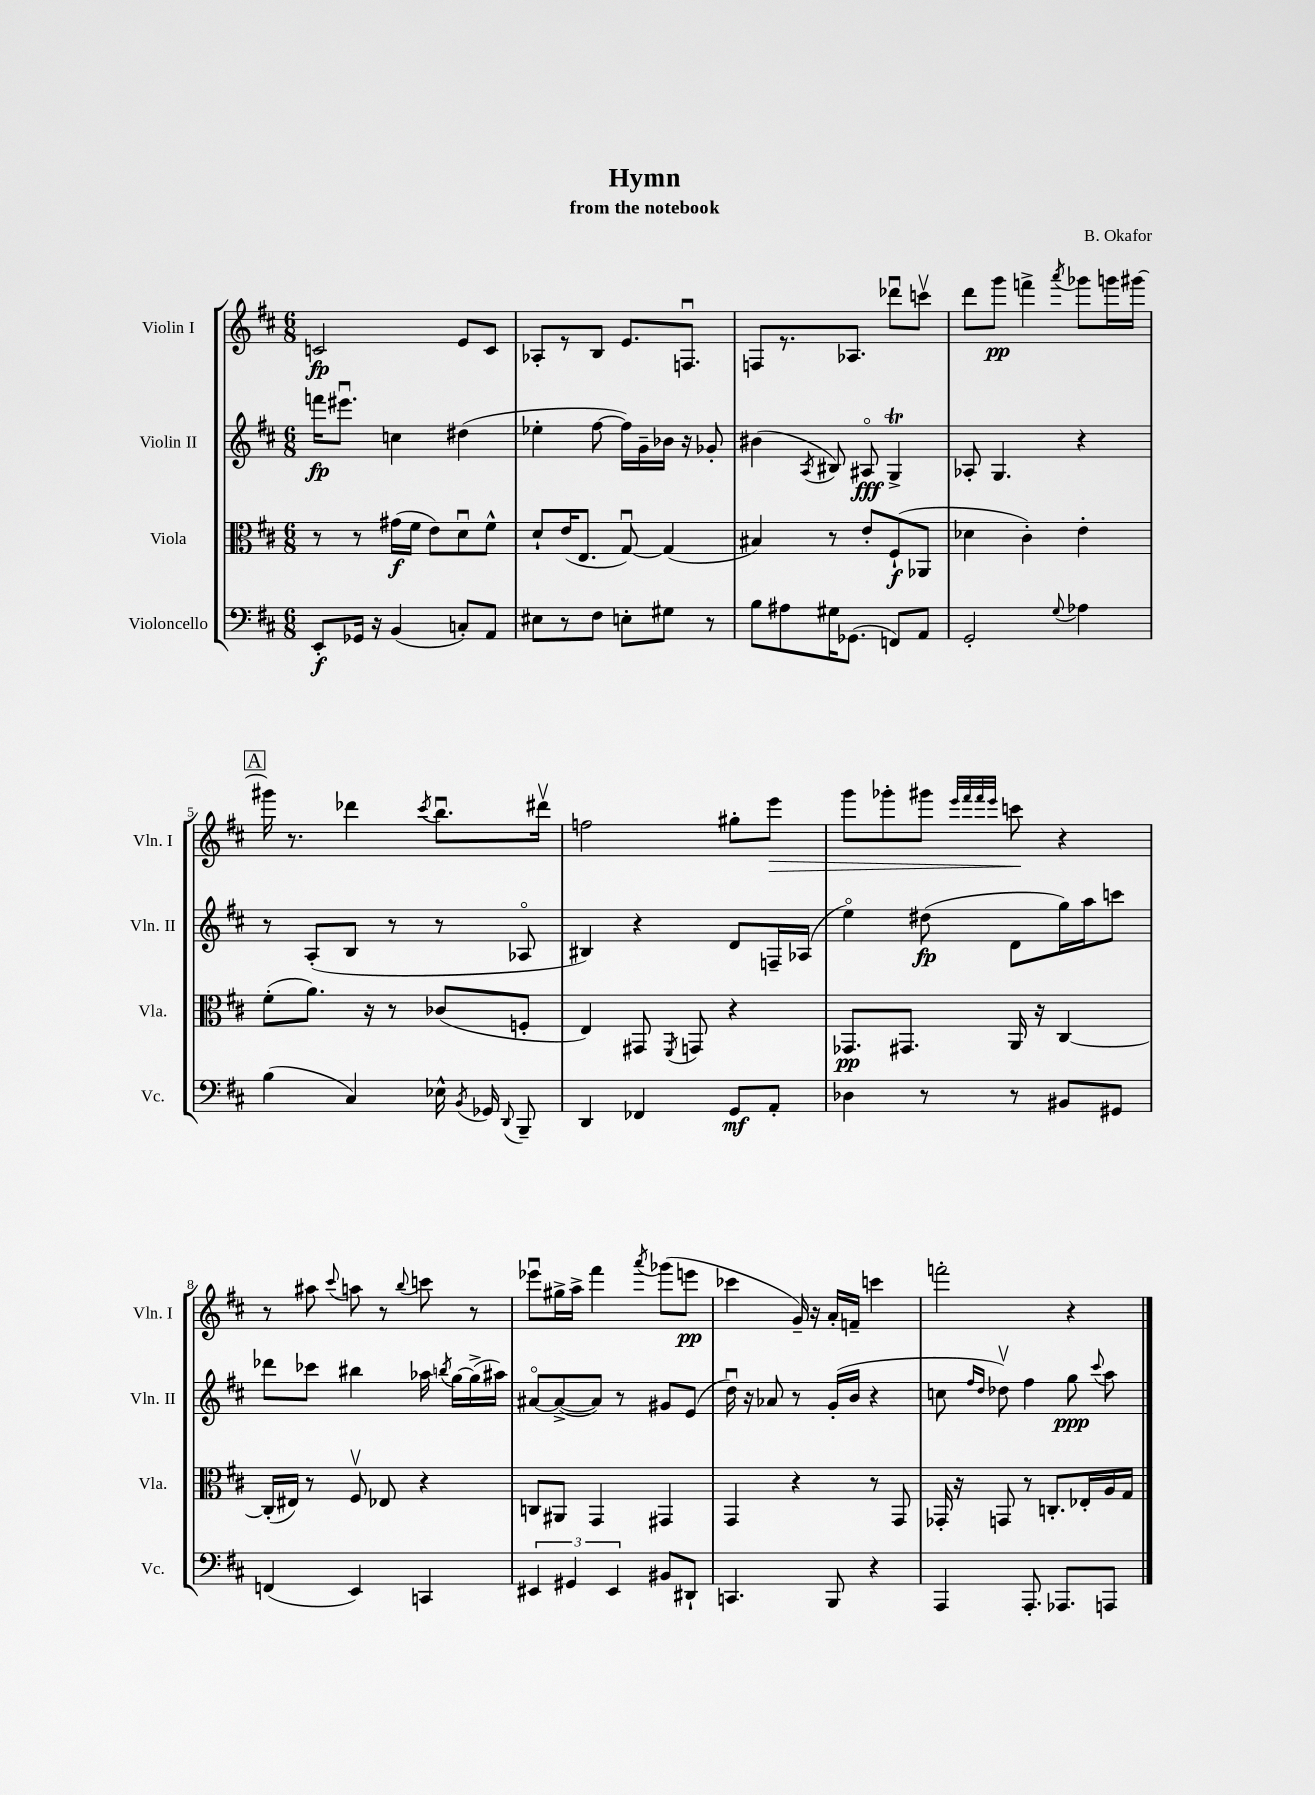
\header { title = "Hymn" composer = "B. Okafor" subtitle = "from the notebook" }
<<
\new StaffGroup <<
\new Staff = "s0" \with { instrumentName = "Violin I" shortInstrumentName = "Vln. I" } {
    \clef treble \key d \major \numericTimeSignature \time 6/8
    \autoBeamOff c'2\fp e'8[ c'8] |
    aes8[-. r8 b8] e'8.[ f8.]\downbow |
    f8[ r8. aes8.] des'''8[\downbow c'''8]\upbow |
    d'''8[ g'''8]\pp f'''4-> \acciaccatura { a'''8 } ges'''8[ g'''16 gis'''16]~ |
    \mark \markup { \box "A" } gis'''16 r8. des'''4 \acciaccatura { cis'''8 } b''8.[\downbow dis'''16]\upbow |
    f''2 gis''8[-. e'''8]\> |
    g'''8[ ges'''8-. gis'''8] \grace { e'''32[ fis'''32 fis'''32 e'''32] } c'''8\! r4 |
    r8 ais''8 \appoggiatura { cis'''8 } a''8 r8 \appoggiatura { b''8 } c'''8 r8 |
    ees'''8[\downbow gis''16-> a''16]-> fis'''4 \acciaccatura { a'''8 } ges'''8[( e'''8]\pp |
    ces'''4 g'16--) r16 a'16[-. f'16]-- c'''4 |
    f'''2-. r4 \bar "|." |
}
\new Staff = "s1" \with { instrumentName = "Violin II" shortInstrumentName = "Vln. II" } {
    \clef treble \key d \major \numericTimeSignature \time 6/8
    \autoBeamOff f'''16[\fp eis'''8.]\downbow c''4 dis''4( |
    ees''4-. fis''8~ fis''16[) g'16-- bes'16] r16 ges'8-. |
    bis'4( \acciaccatura { a8 } bis8) ais8\flageolet\fff g4->\trill |
    aes8-. g4. r4 |
    \mark \markup { \box "A" } r8 a8[-.( b8] r8 r8 aes8\flageolet |
    bis4) r4 d'8[ f16-- aes16]( |
    e''4\flageolet) dis''8\fp( d'8[ g''16) a''16 c'''8] |
    des'''8[ ces'''8] bis''4 aes''16 \acciaccatura { b''8 } g''16[~ g''16->( ais''16]) |
    ais'8[~\flageolet ais'8~->( ais'8]) r8 gis'8[ e'8]( |
    d''16\downbow) r16 aes'8 r8 g'16[-.( b'16] r4 |
    c''8 \grace { fis''16[ d''16] } des''8\upbow) fis''4 g''8\ppp \appoggiatura { cis'''8 } a''8 \bar "|." |
}
\new Staff = "s2" \with { instrumentName = "Viola" shortInstrumentName = "Vla." } {
    \clef alto \key d \major \numericTimeSignature \time 6/8
    \autoBeamOff r8 r8 gis'16[\f( fis'16] e'8[) d'8\downbow fis'8]-^ |
    d'8[-! e'16( e8.] g8~\downbow) g4( |
    bis4) r8 e'8[-. fis8-!\f( aes,8] |
    des'4 cis'4-.) e'4-. |
    \mark \markup { \box "A" } fis'8[-.( a'8.]) r16 r8 ces'8[( f8]-. |
    e4) gis,8 \acciaccatura { fis,8 } g,8 r4 |
    ges,8.[\pp gis,8.] a,16 r16 cis4~ |
    cis16[-.( eis16]) r8 fis8\upbow ees8 r4 |
    c8[ ais,8] g,4 gis,4 |
    g,4 r4 r8 g,8 |
    ges,16-. r16 g,8 r8 c8.[-. ees16-. a16 g16] \bar "|." |
}
\new Staff = "s3" \with { instrumentName = "Violoncello" shortInstrumentName = "Vc." } {
    \clef bass \key d \major \numericTimeSignature \time 6/8
    \autoBeamOff e,8[-.\f ges,16] r16 b,4( c8[-.) a,8] |
    eis8[ r8 fis8] e8[-. gis8] r8 |
    b8[ ais8 gis16 ges,8.]( f,8[) a,8] |
    g,2-. \appoggiatura { g8 } aes4 |
    \mark \markup { \box "A" } b4( cis4) ees16-^ \acciaccatura { b,8 } ges,16 \appoggiatura { d,8 } b,,8-- |
    d,4 fes,4 g,8[\mf a,8]-. |
    des4 r8 r8 bis,8[ gis,8] |
    f,4( e,4) c,4 |
    \tuplet 3/2 { eis,4 gis,4 eis,4 } bis,8[ dis,8]-! |
    c,4. b,,8 r4 |
    a,,4 a,,8.-. aes,,8.[ a,,8] \bar "|." |
}
>>
>>
